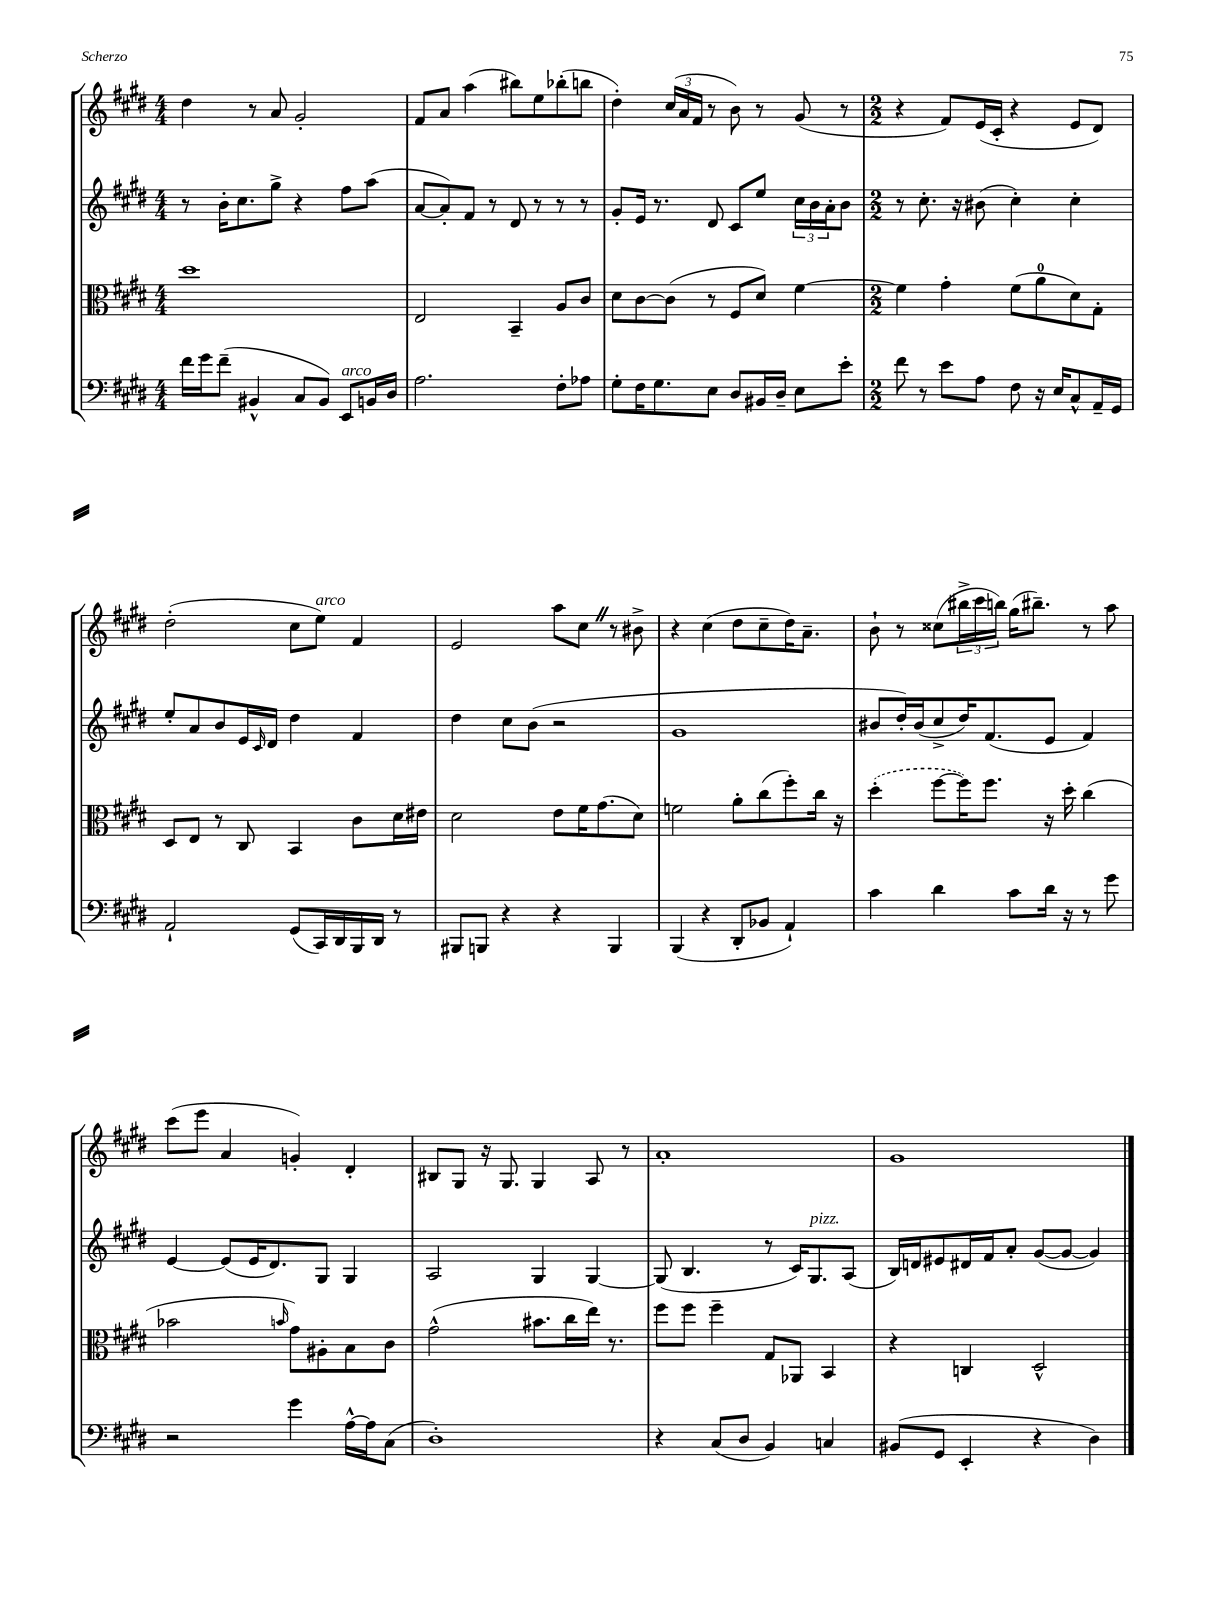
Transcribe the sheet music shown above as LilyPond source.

<<
\new StaffGroup <<
\new Staff = "s0" {
    \clef treble \key e \major \numericTimeSignature \time 4/4
    dis''4 r8 a'8 gis'2-. |
    fis'8 a'8 a''4( bis''8) e''8 bes''8-.( b''8 |
    dis''4-.) \tuplet 3/2 { cis''16( a'16 fis'16 } r8 b'8) r8 gis'8( r8 |
    \numericTimeSignature \time 2/2 r4 fis'8) e'16( cis'16-. r4 e'8 dis'8) |
    dis''2-.( cis''8 e''8^\markup { \italic "arco" }) fis'4 |
    e'2 a''8 cis''8 \once \override BreathingSign.text = \markup { \musicglyph "scripts.caesura.straight" } \breathe r8 bis'8-> |
    r4 cis''4( dis''8 cis''8-- dis''16) a'8.-- |
    b'8-! r8 cisis''8( \tuplet 3/2 { bis''16-> cis'''16 b''16) } gis''16( bis''8.--) r8 a''8 |
    cis'''8( e'''8 a'4 g'4-.) dis'4-. |
    bis8 gis8 r16 gis8. gis4 a8 r8 |
    a'1-. |
    gis'1 \bar "|." |
}
\new Staff = "s1" {
    \clef treble \key e \major \numericTimeSignature \time 4/4
    r8 b'16-. cis''8. gis''8-> r4 fis''8 a''8( |
    a'8~ a'8-.) fis'8 r8 dis'8 r8 r8 r8 |
    gis'8-. e'16 r8. dis'8 cis'8 e''8 \tuplet 3/2 { cis''16 b'16 a'16-. } b'8 |
    \numericTimeSignature \time 2/2 r8 cis''8.-. r16 bis'8( cis''4-.) cis''4-. |
    e''8-. a'8 b'8 e'16 \grace { cis'16 } dis'16 dis''4 fis'4 |
    dis''4 cis''8 b'8( r2 |
    gis'1 |
    bis'8 dis''16-.) bis'16( cis''8-> dis''16) fis'8.( e'8 fis'4) |
    e'4~ e'8( e'16 dis'8.) gis8 gis4 |
    a2 gis4 gis4~ |
    gis8( b4. r8 cis'16) gis8.^\markup { \italic "pizz." } a8( |
    b16) d'16 eis'8 dis'16 fis'16 a'8-. gis'8~( gis'8~ gis'4) \bar "|." |
}
\new Staff = "s2" {
    \clef alto \key e \major \numericTimeSignature \time 4/4
    dis''1 |
    e2 b,4-- a8 cis'8 |
    dis'8 cis'8~ cis'8( r8 fis8 dis'8) fis'4~ |
    \numericTimeSignature \time 2/2 fis'4 gis'4-. fis'8( a'8-0 dis'8) gis8-. |
    dis8 e8 r8 cis8 b,4 cis'8 dis'16 eis'16 |
    dis'2 e'8 fis'16 gis'8.( dis'8) |
    f'2 a'8-. cis''8( fis''8-.) cis''16 r16 |
    \once \slurDashed dis''4-.( fis''8~ fis''16) fis''8. r16 dis''16-. cis''4( |
    bes'2 \grace { b'16 } gis'8) ais8-. b8 cis'8 |
    gis'2-^( bis'8. cis''16 e''16) r8. |
    fis''8 fis''8 fis''4-- gis8 aes,8 b,4 |
    r4 c4 dis2-^ \bar "|." |
}
\new Staff = "s3" {
    \clef bass \key e \major \numericTimeSignature \time 4/4
    fis'16 gis'16 fis'8--( bis,4-^ cis8 bis,8) e,8^\markup { \italic "arco" } b,16 dis16 |
    a2. fis8-. aes8 |
    gis8-. fis16 gis8. e8 dis8 bis,16 dis16-- e8 e'8-. |
    \numericTimeSignature \time 2/2 fis'8 r8 e'8 a8 fis8 r16 e16 cis8-^ a,16-- gis,16 |
    a,2-! gis,8( cis,16) dis,16 b,,16 dis,16 r8 |
    bis,,8 b,,8 r4 r4 b,,4 |
    b,,4( r4 dis,8-. bes,8 a,4-!) |
    cis'4 dis'4 cis'8 dis'16 r16 r8 gis'8 |
    r2 gis'4 a16~-^ a16 cis8( |
    dis1-.) |
    r4 cis8( dis8 b,4) c4 |
    bis,8( gis,8 e,4-. r4 dis4) \bar "|." |
}
>>
>>
\layout { \context { \Score \remove "Bar_number_engraver" } }
